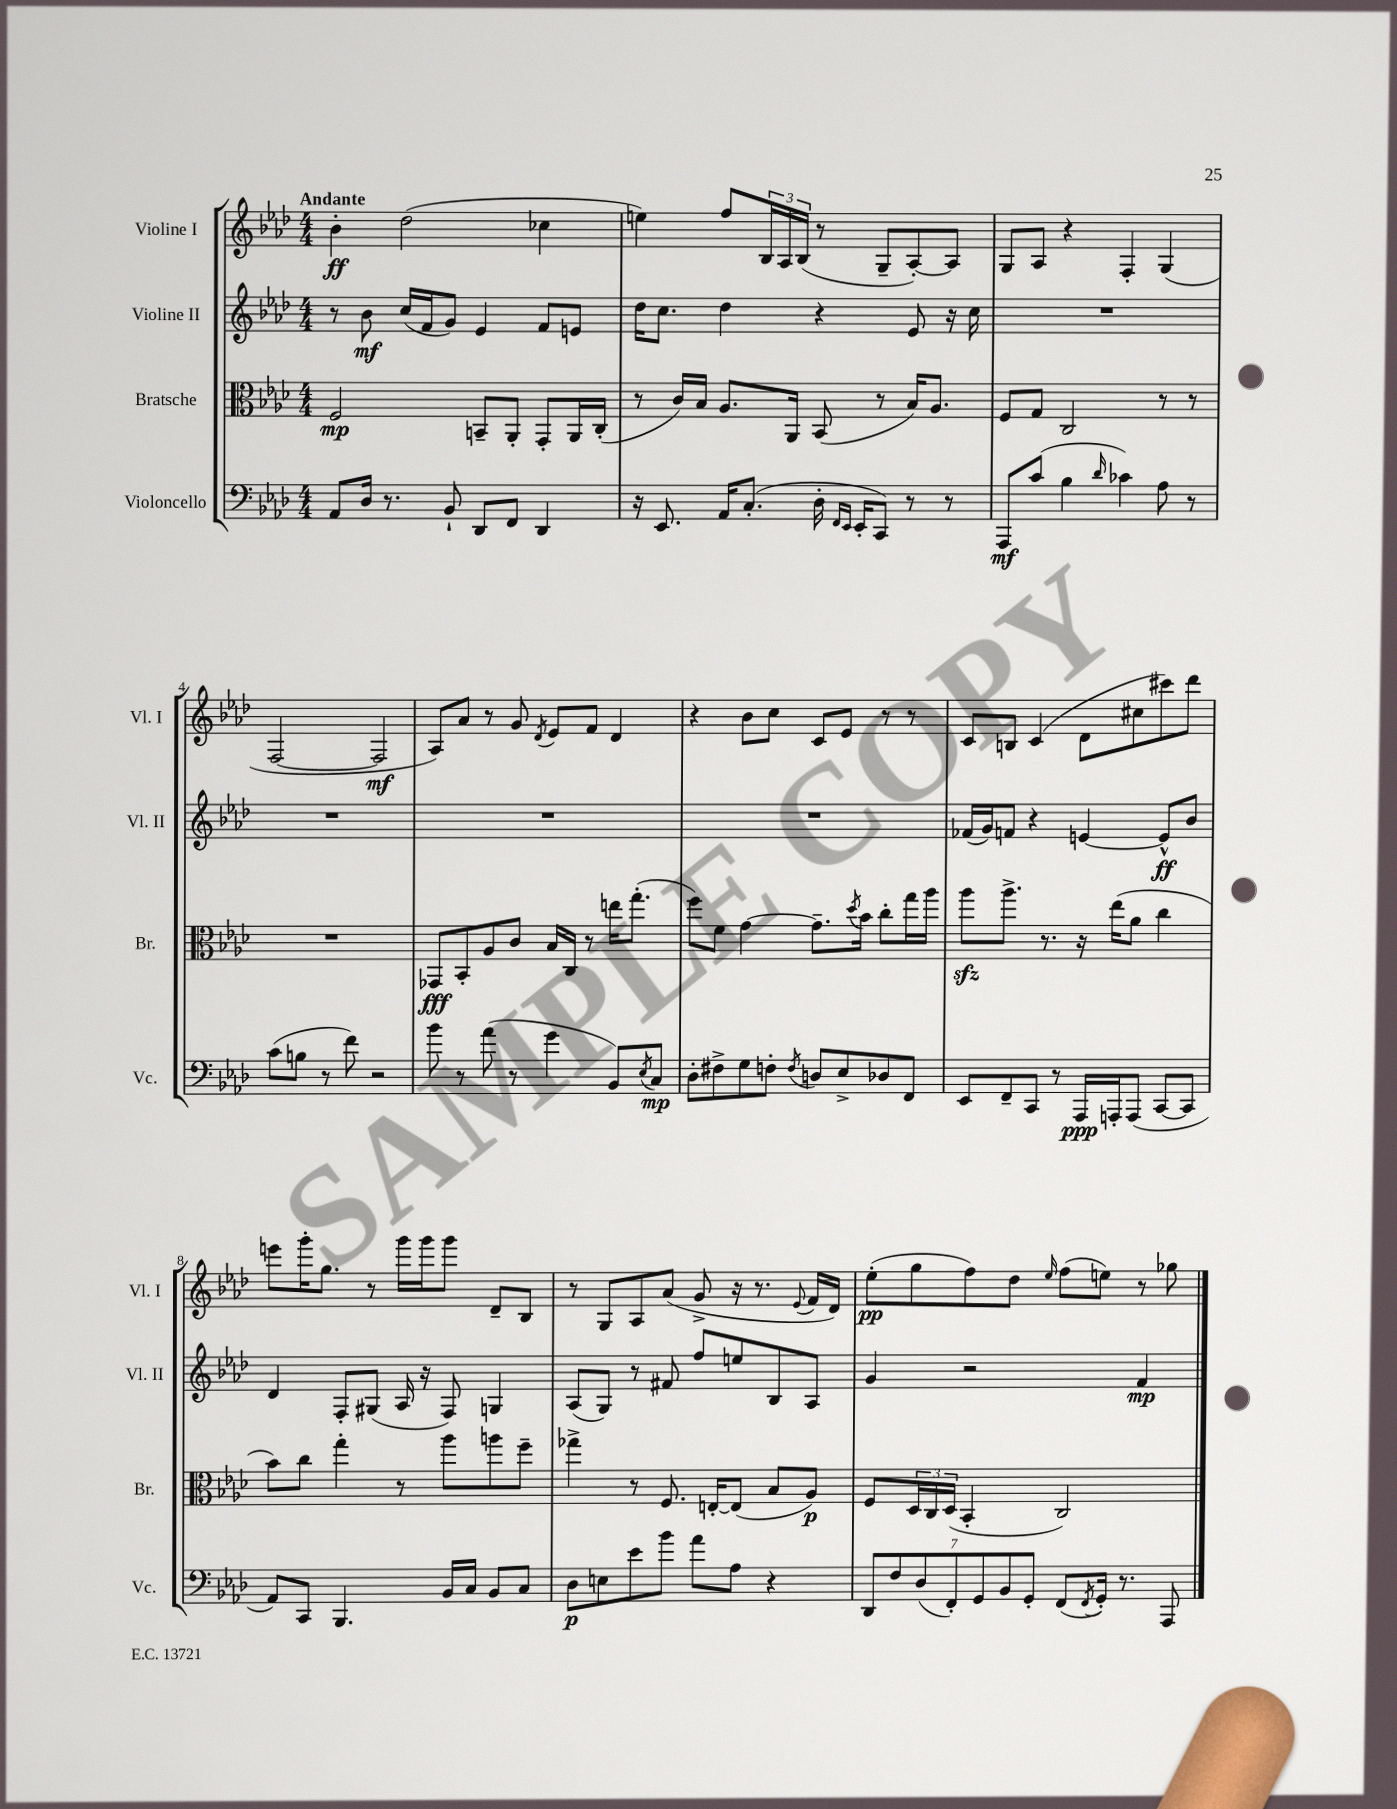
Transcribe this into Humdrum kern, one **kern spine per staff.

**kern	**kern	**kern	**kern
*staff4	*staff3	*staff2	*staff1
*clefF4	*clefC3	*clefG2	*clefG2
*k[b-e-a-d-]	*k[b-e-a-d-]	*k[b-e-a-d-]	*k[b-e-a-d-]
*M4/4	*M4/4	*M4/4	*M4/4
8AA-/L	2F/	8r	4b-'\
16D-/Jk	.	8b-\	.
8.r	.	.	.
.	.	(16cc/LL	(2dd-\
.	.	16f/J	.
8BB-`/	.	8g/J)	.
8DD-/L	8BB~/L	4e-/	.
8FF/J	8AA-'/J	.	.
4DD-/	8GG'/L	8f/L	4cc-\
.	16AA-/L	8e/J	.
.	(16C'/JJ	.	.
=	=	=	=
16r	8r	16dd-\LK	4ee\)
8.EE-/	.	8.cc\J	.
.	16c/LL)	.	.
.	16B-/JJ	.	.
16AA-/LK	8.A-/L	4dd-\	8ff/L
(8.C'/J	.	.	.
.	.	.	24B-/L
.	.	.	24A-/
.	16AA-/Jk	.	.
.	.	.	(24B-/JJ
16D-'\	(8BB-/	4r	8r
16qqFF/LL	.	.	.
16qqEE-/JJ	.	.	.
16EE-'/LK	.	.	.
8CC/J)	8r	.	8G~/L
8r	16B-/LK)	8e-/	[8A-'/)
.	8.A-/J	.	.
8r	.	16r	8A-/]J
.	.	16cc\	.
=	=	=	=
8AAA-/L	8F/L	1r	8G/L
(8c/J	8G/J	.	8A-/J
4B-\	2C/	.	4r
16qqd-/	.	.	.
4c-\)	.	.	4F'/
8A-\	8r	.	(4G/
8r	8r	.	.
=	=	=	=
(8c\L	1r	1r	[2F/
8B\J	.	.	.
8r	.	.	.
8f\)	.	.	.
2r	.	.	2F/]
=	=	=	=
8b-\	8GG-/L	1r	8A-/L)
8r	8BB-'/	.	8a-/J
(8a-\	8A-/	.	8r
8r	8c/J	.	8g/
.	.	.	8qd-/
4g\	16B-/LL	.	8e-/L
.	16C/JJ	.	.
.	8r	.	8f/J
8BB-/L)	16ee\LK	.	4d-/
.	(8.gg'\J	.	.
8qE-/	.	.	.
8C/J	.	.	.
=	=	=	=
8D-'\L	8ff\L)	1r	4r
8F#^\	8f\J	.	.
8G\	[4g\	.	8b-\L
8F'\J	.	.	8cc\J
8qF/	.	.	.
8D/L	8.g~\]L	.	8c/L
8E-^/	.	.	8e-/J
.	8qdd-/	.	.
.	16b-\Jk	.	.
8D-/	8cc'\L	.	8r
8FF/J	16gg\L	.	8r
.	16aa-\JJ	.	.
=	=	=	=
8EE-/L	8aa-\L	(16f-/LL	8c/L
.	.	16g/J)	.
8FF~/	8.aa-^\J	8f/J	8B/J
8CC/J	.	4r	(4c/
.	8.r	.	.
8r	.	.	.
16AAA-/LL	16r	[4e/	8d-\L
16AAA'/J	(16ee-\LK	.	.
(8AAA/J	8a-\J	.	8cc#\
[8CC/L	4cc\	8e^^/]L	8ccc#\)
8CC/]J	.	8b-/J	8ddd-\J
=	=	=	=
8AA-/L)	8b-\L)	4d-/	8eee\L
8CC/J	8cc\J	.	16ggg'\K
.	.	.	8.gg\J
4.BBB-/	4gg'\	8F'/L	.
.	.	(8G#/J	8r
.	8r	16A-/	16ggg\LL
.	.	16r	16ggg\J
16BB-/LL	8aa-\L	8F/)	8ggg\J
16C/JJ	.	.	.
8BB-/L	8aa\	4G/	8d-~/L
8C/J	8ff~\J	.	8B-/J
=	=	=	=
8D-\L	4gg-^\	(8A-/L	8r
8E\	.	8G/J)	8G/L
8e-\	8r	8r	8A-/
8b-\J	8.F/	8f#/	(8a-/J
8a-\L	.	8ff/L	8g^/
.	[16E'/LK	.	.
8A-\J	(8E/]J	8ee/	16r
.	.	.	8.r
4r	8B-/L	8B-/	.
.	.	.	8qqe-/
.	8A-/J)	8A-/J	16f/LL
.	.	.	16d-/JJ)
=	=	=	=
14DD-/L	8F/L	4g/	(8ee-'\L
14F/	.	.	.
.	24D-/L	.	8gg\
(14D-/	.	.	.
.	24C/	.	.
.	(24D-/JJ	.	.
14FF'/)	.	.	.
.	4BB-'/	2r	8ff\)
14GG/	.	.	.
14BB-/	.	.	.
.	.	.	8dd-\J
14GG'/J	.	.	.
.	.	.	16qqee-/
(8FF/L	2C/)	.	(8ff\L
8qFF/	.	.	.
16GG'/Jk)	.	.	8ee\J)
8.r	.	.	.
.	.	4f/	8r
8AAA-/	.	.	8gg-\
==	==	==	==
*-	*-	*-	*-
